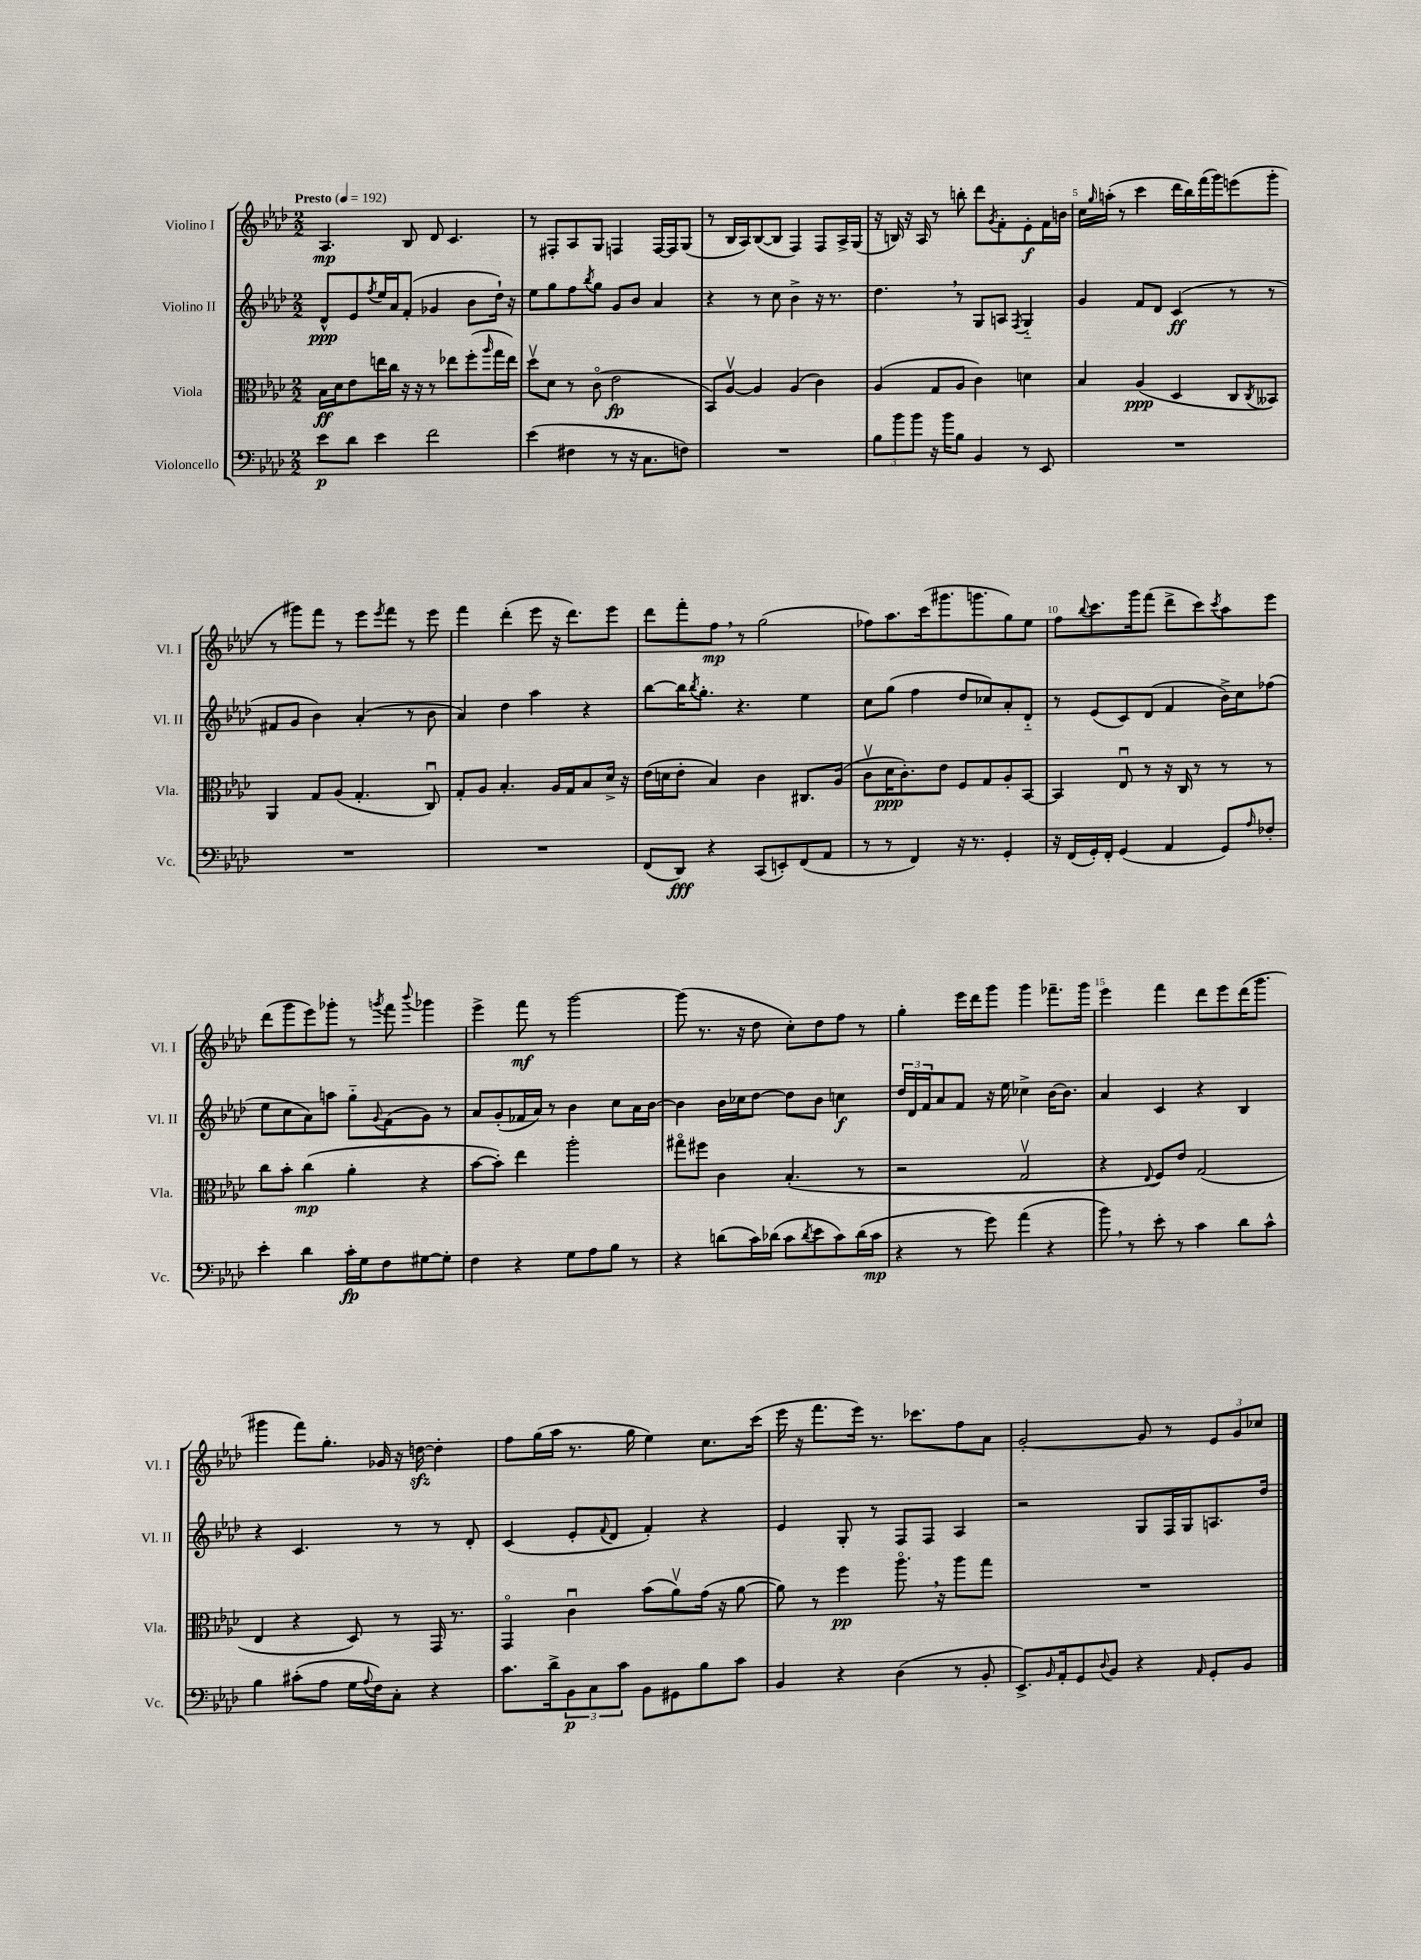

**kern	**dynam	**kern	**dynam	**kern	**dynam	**kern	**dynam
*part4	*part4	*part3	*part3	*part2	*part2	*part1	*part1
*staff4	*staff4	*staff3	*staff3	*staff2	*staff2	*staff1	*staff1
*I"Violoncello	*	*I"Viola	*	*I"Violino II	*	*I"Violino I	*
*I'Vc.	*	*I'Vla.	*	*I'Vl. II	*	*I'Vl. I	*
*clefF4	*	*clefC3	*	*clefG2	*	*clefG2	*
*k[b-e-a-d-]	*	*k[b-e-a-d-]	*	*k[b-e-a-d-]	*	*k[b-e-a-d-]	*
*M2/2	*	*M2/2	*	*M2/2	*	*M2/2	*
*MM192	*	*MM192	*	*MM192	*	*MM192	*
=1	=1	=1	=1	=1	=1	=1	=1
!	!	!	!	!	!	!LO:TX:a:B:t=Presto	!
8e-\L	p	16B-\LL	ff	8d-^^/L	ppp	4.A-/	mp
.	.	16d-\J	.	.	.	.	.
8d-\J	.	8e-\	.	8e-/	.	.	.
.	.	.	.	8qff/	.	.	.
4e-\	.	16een\L	.	16ee-/L	.	.	.
.	.	16cc\JJ	.	16a-/J	.	.	.
.	.	16r	.	(8f'/J	.	8B-/	.
.	.	16r	.	.	.	.	.
2f\	.	8r	.	4g-X/	.	8d-/	.
.	.	8ee-X\L	.	.	.	4.c/	.
.	.	(8ff'\	.	8b-\L	.	.	.
.	.	16qqaa-/	.	.	.	.	.
.	.	16gg\L	.	16dd-`\Jk)	.	.	.
.	.	16ee-\JJ)	.	16r	.	.	.
=2	=2	=2	=2	=2	=2	=2	=2
(4e-\	.	8dd-v\L	.	8ee-\L	.	8r	.
.	.	8d-\J	.	8gg\	.	8F#X'/L	.
4F#X\	.	8r	.	8ff\	.	8A-/	.
.	.	.	.	8qbb-/	.	.	.
.	.	(8c\	.	8gg\J	.	8G/J	.
8r	.	2e-\	fp	8g/L	.	4Fn/	.
16r	.	.	.	8b-/J	.	.	.
8.C\L	.	.	.	.	.	.	.
.	.	.	.	4a-/	.	[16F/LL	.
.	.	.	.	.	.	16F/J]	.
8Fn\J)	.	.	.	.	.	(8G/J	.
=3	=3	=3	=3	=3	=3	=3	=3
1r	.	8BB-/L)	.	4r	.	8r	.
.	.	[8A-v/J	.	.	.	16B-/LL	.
.	.	.	.	.	.	16A-/J)	.
.	.	4A-/]	.	8r	.	([8B-/	.
.	.	.	.	8cc\	.	8B-/J]	.
.	.	(4A-/	.	4b-^\	.	4F/)	.
.	.	4c\)	.	16r	.	8F/L	.
.	.	.	.	8.r	.	.	.
.	.	.	.	.	.	16A-^/L	.
.	.	.	.	.	.	(16G/JJ	.
=4	=4	=4	=4	=4	=4	=4	=4
12B-\L	.	(4A-/	.	4.dd-,\	.	16r	.
.	.	.	.	.	.	16Bn/)	.
12b-\	.	.	.	.	.	.	.
.	.	.	.	.	.	16r	.
12b-\J	.	.	.	.	.	.	.
.	.	.	.	.	.	16A-/	.
16r	.	8G/L	.	.	.	8r	.
16b-\KL	.	.	.	.	.	.	.
8B-\J	.	8A-/J	.	8r	.	8bbn'\	.
4BB-/	.	4c\)	.	8G/L	.	8ddd-\L	.
.	.	.	.	.	.	8qg/	.
.	.	.	.	8An/J	.	8f'\	.
.	.	.	.	8qF/	.	.	.
8r	.	4dn\	.	4G/	.	8e-'\	f
8EE-/	.	.	.	.	.	16f\L	.
.	.	.	.	.	.	16bn\JJ	.
=5	=5	=5	=5	=5	=5	=5	=5
1r	.	4B-/	.	4g/	.	16cc\LL	.
.	.	.	.	.	.	16qqgg/	.
.	.	.	.	.	.	(16aan'\JJ	.
.	.	.	.	.	.	8r	.
.	.	(4A-/	ppp	8f/L	.	4ccc\	.
.	.	.	.	8d-/J	.	.	.
.	.	4D-/	.	(4c/	ff	16ddd-\LL	.
.	.	.	.	.	.	16bb-\)	.
.	.	.	.	.	.	(16fff\	.
.	.	.	.	.	.	16ggg\J)	.
.	.	8C/L	.	8r	.	(8eeen\	.
.	.	8qC/	.	.	.	.	.
.	.	8BB--X/J)	.	8r	.	8ggg'\J	.
!!LO:LB:g=z
=6	=6	=6	=6	=6	=6	=6	=6
1r	.	4AA-/	.	8f#X/L	.	8r	.
.	.	.	.	8g/J	.	8ggg#X\L)	.
.	.	8G/L	.	4b-\)	.	8fff\J	.
.	.	(8A-/J	.	.	.	8r	.
.	.	4.G'/	.	(4a-'/	.	8eee-\L	.
.	.	.	.	.	.	8qeee-/	.
.	.	.	.	.	.	8fff\J	.
.	.	.	.	8r	.	8r	.
.	.	8Cu/)	.	8b-\	.	8eee-\	.
=7	=7	=7	=7	=7	=7	=7	=7
1r	.	8G'/L	.	4a-/)	.	4fff\	.
.	.	8A-/J	.	.	.	.	.
.	.	4.B-'/	.	4dd-\	.	(4ddd-'\	.
.	.	.	.	4aa-\	.	8eee-\	.
.	.	16A-/LL	.	.	.	16r	.
.	.	16G/J	.	.	.	8.ddd-\L)	.
.	.	8B-/	.	4r	.	.	.
.	.	16d-^/Jk	.	.	.	8eee-\J	.
.	.	16r	.	.	.	.	.
=8	=8	=8	=8	=8	=8	=8	=8
(8FF/L	.	(16e-\LL	.	[8bb-\L	.	8ddd-\L	.
.	.	16dn\J	.	.	.	.	.
8DD-/J)	fff	8e-'\J	.	16bb-\K]	.	8fff'\	.
.	.	.	.	8qbb-/	.	.	.
.	.	.	.	8.gg'\J	.	.	.
4r	.	4B-/)	.	.	.	8ff,\J	mp
.	.	.	.	4.r	.	8r	.
(8CC/L	.	4c\	.	.	.	(2gg\	.
8EEn'/)	.	.	.	.	.	.	.
(8FF/	.	8.C#X/L	.	4ee-\	.	.	.
8AA-/J	.	.	.	.	.	.	.
.	.	(16A-/Jk	.	.	.	.	.
=9	=9	=9	=9	=9	=9	=9	=9
8r	.	8cv\L	.	8cc\L	.	8ff-X\L)	.
8r	.	16d-\K	ppp	(8gg\J	.	8.aa-\	.
.	.	8.c'\)	.	.	.	.	.
4FF/)	.	.	.	4ff\	.	.	.
.	.	.	.	.	.	(16ccc\k	.
.	.	8e-\J	.	.	.	8.ggg#X\	.
16r	.	8F/L	.	8dd-/L	.	.	.
8.r	.	.	.	.	.	8.gggn\	.
.	.	8G/	.	8cc-X/)	.	.	.
4GG'/	.	8A-'/	.	8a-'/	.	8gg\)	.
.	.	[8BB-/J	.	8d-/J	.	8ee-\J	.
=10	=10	=10	=10	=10	=10	=10	=10
16r	.	4BB-/]	.	8r	.	8ff\L	.
(16FF/LL	.	.	.	.	.	.	.
.	.	.	.	.	.	8qqbb-/	.
16GG'/)	.	.	.	(8e-/L	.	8.ccc\	.
16FF'/JJ	.	.	.	.	.	.	.
(4GG/	.	8E-u/	.	8c/)	.	.	.
.	.	.	.	.	.	16ggg\k	.
.	.	8r	.	(8d-/J	.	(8fff\J	.
4AA-/	.	16r	.	4f/	.	8ddd-^\L	.
.	.	16C/	.	.	.	.	.
.	.	8r	.	.	.	8ccc\)	.
.	.	.	.	.	.	8qccc/	.
8GG/L)	.	8r	.	16b-^\LL)	.	8aa-\	.
.	.	.	.	16cc\J	.	.	.
16qqA-/	.	.	.	.	.	.	.
8F-X'/J	.	8r	.	(8ff-X\J	.	8eee-\J	.
!!LO:LB:g=z
=11	=11	=11	=11	=11	=11	=11	=11
4e-'\	.	8cc\L	.	8ee-\L	.	(8ddd-\L	.
.	.	8b-'\J	.	8cc\	.	8ggg\	.
4d-\	.	(4cc\	mp	8a-\)	.	8eee-\)	.
.	.	.	.	8aan\J	.	8ggg-X'\J	.
16c'\LL	fp	4a-'\	.	8gg\L	.	8r	.
16G\J	.	.	.	.	.	.	.
.	.	.	.	8qqg/	.	8qgggn/	.
8F\	.	.	.	(8f\	.	8fff\	.
.	.	.	.	.	.	8qqbbb-/	.
[8G#X\	.	4r	.	8g\J)	.	4ggg-X\	.
8G#'\J]	.	.	.	8r	.	.	.
=12	=12	=12	=12	=12	=12	=12	=12
4F\	.	[8b-\L	.	8a-/L	.	4eee-^\	.
.	.	8b-'\J])	.	(8g'/	.	.	.
4r	.	4ee-\	.	16f-X/L	.	8fff\	mf
.	.	.	.	16a-/JJ)	.	.	.
.	.	.	.	8r	.	8r	.
8G\L	.	2aa-'\	.	4b-\	.	[2ggg\	.
8A-\	.	.	.	.	.	.	.
8B-\J	.	.	.	8cc\L	.	.	.
8r	.	.	.	16a-\L	.	.	.
.	.	.	.	[16b-\JJ	.	.	.
=13	=13	=13	=13	=13	=13	=13	=13
4r	.	8gg#X\L	.	4b-\]	.	(8ggg\]	.
.	.	8ff#X\J	.	.	.	8.r	.
(8dn\L	.	4c\	.	16b-\LL	.	.	.
.	.	.	.	16cc-X\J	.	16r	.
16c\L)	.	.	.	[8dd-\J	.	8dd-\	.
(16d-X\JJ	.	.	.	.	.	.	.
8c\L	.	(4.B-'/	.	8dd-\L]	.	8cc'\L)	.
8qd-/	.	.	.	.	.	.	.
8e-\	.	.	.	8b-\J	.	8dd-\	.
8c\)	.	.	.	4ccn\	f	8ff\J	.
(16d-\L	.	8r	.	.	.	8r	.
16c\JJ	mp	.	.	.	.	.	.
=14	=14	=14	=14	=14	=14	=14	=14
4r	.	2r	.	24dd-/LL	.	4gg'\	.
.	.	.	.	24d-/	.	.	.
.	.	.	.	24f/J	.	.	.
.	.	.	.	8a-/	.	.	.
8r	.	.	.	8f/J	.	16eee-\LL	.
.	.	.	.	.	.	16ddd-\J	.
8g\)	.	.	.	16r	.	8ggg\J	.
.	.	.	.	16ee-\	.	.	.
(4a-\	.	2Gv/	.	4cc-X^\	.	4ggg\	.
4r	.	.	.	[16b-\KL	.	8.fff-X~\L	.
.	.	.	.	8.b-\J]	.	.	.
.	.	.	.	.	.	16ggg\Jk	.
=15	=15	=15	=15	=15	=15	=15	=15
8b-,\)	.	4r	.	4a-/	.	4eee-\	.
8r	.	.	.	.	.	.	.
.	.	8qqE-/	.	.	.	.	.
8e-'\	.	8F/L)	.	4c/	.	4fff\	.
8r	.	8e-/J	.	.	.	.	.
4c\	.	(2G/	.	4r	.	8ddd-\L	.
.	.	.	.	.	.	8eee-\	.
8d-\L	.	.	.	4B-/	.	(16ddd-\K	.
.	.	.	.	.	.	8.ggg\J	.
8c^^\J	.	.	.	.	.	.	.
!!LO:LB:g=z
=16	=16	=16	=16	=16	=16	=16	=16
4B-\	.	4E-/	.	4r	.	4ggg#X\	.
(8c#X'\L	.	4r	.	4.c/	.	8fff\L)	.
8A-\J	.	.	.	.	.	8.gg'\J	.
16G\LL	.	8D-/)	.	.	.	.	.
8qqA-/	.	.	.	.	.	.	.
16F\J)	.	.	.	.	.	16g-X/	.
8C'\J	.	8r	.	8r	.	16r	.
.	.	.	.	.	.	[16ddnzz\	.
4r	.	16GG/	.	8r	.	4dd'\]	.
.	.	8.r	.	.	.	.	.
.	.	.	.	8d-'/	.	.	.
=17	=17	=17	=17	=17	=17	=17	=17
8.c\L	.	4GG/	.	(4c/	.	8ff\L	.
.	.	.	.	.	.	(16gg\L	.
16d-^\k	.	.	.	.	.	16aa-\JJ	.
12BB-\	p	4cu\	.	8e-'/L	.	8.r	.
12C\	.	.	.	.	.	.	.
.	.	.	.	8qqf/	.	.	.
.	.	.	.	8d-/J	.	.	.
12c\J	.	.	.	.	.	.	.
.	.	.	.	.	.	16gg\	.
8BB-\L	.	(8b-\L	.	4f'/)	.	4ee-\)	.
8GG#X\	.	8a-v\)	.	.	.	.	.
8B-\	.	(16g\Jk	.	4r	.	8.cc\L	.
.	.	16r	.	.	.	.	.
8c\J	.	[8a-\	.	.	.	.	.
.	.	.	.	.	.	(16ccc\Jk	.
=18	=18	=18	=18	=18	=18	=18	=18
4BB-/	.	8a-\])	.	4e-/	.	16eee-\	.
.	.	.	.	.	.	16r	.
.	.	8r	.	.	.	8.fff\L	.
4r	.	4ff\	pp	8G'/	.	.	.
.	.	.	.	.	.	16eee-\Jk)	.
.	.	.	.	8r	.	8.r	.
(4D-\	.	8.aa-,\	.	8F/L	.	.	.
.	.	.	.	.	.	8.ccc-X\L	.
.	.	.	.	8F/J	.	.	.
.	.	16r	.	.	.	.	.
8r	.	8aa-\L	.	4A-/	.	8ff\	.
8BB-'/	.	8gg\J	.	.	.	8a-\J	.
=19	=19	=19	=19	=19	=19	=19	=19
8.EE-^/L)	.	1r	.	2r	.	[2g'/	.
16qqBB-/	.	.	.	.	.	.	.
16AA-'/k	.	.	.	.	.	.	.
8GG/	.	.	.	.	.	.	.
8qqD-/	.	.	.	.	.	.	.
8BB-/J	.	.	.	.	.	.	.
4r	.	.	.	8G/L	.	8g/]	.
.	.	.	.	16F/L	.	8r	.
.	.	.	.	16G/J	.	.	.
16qqAA-/	.	.	.	.	.	.	.
8GG'/L	.	.	.	8.An/	.	12e-/L	.
.	.	.	.	.	.	12g/	.
8BB-/J	.	.	.	.	.	.	.
.	.	.	.	.	.	12cc-X/J	.
.	.	.	.	16dd-/Jk	.	.	.
==	==	==	==	==	==	==	==
*-	*-	*-	*-	*-	*-	*-	*-
